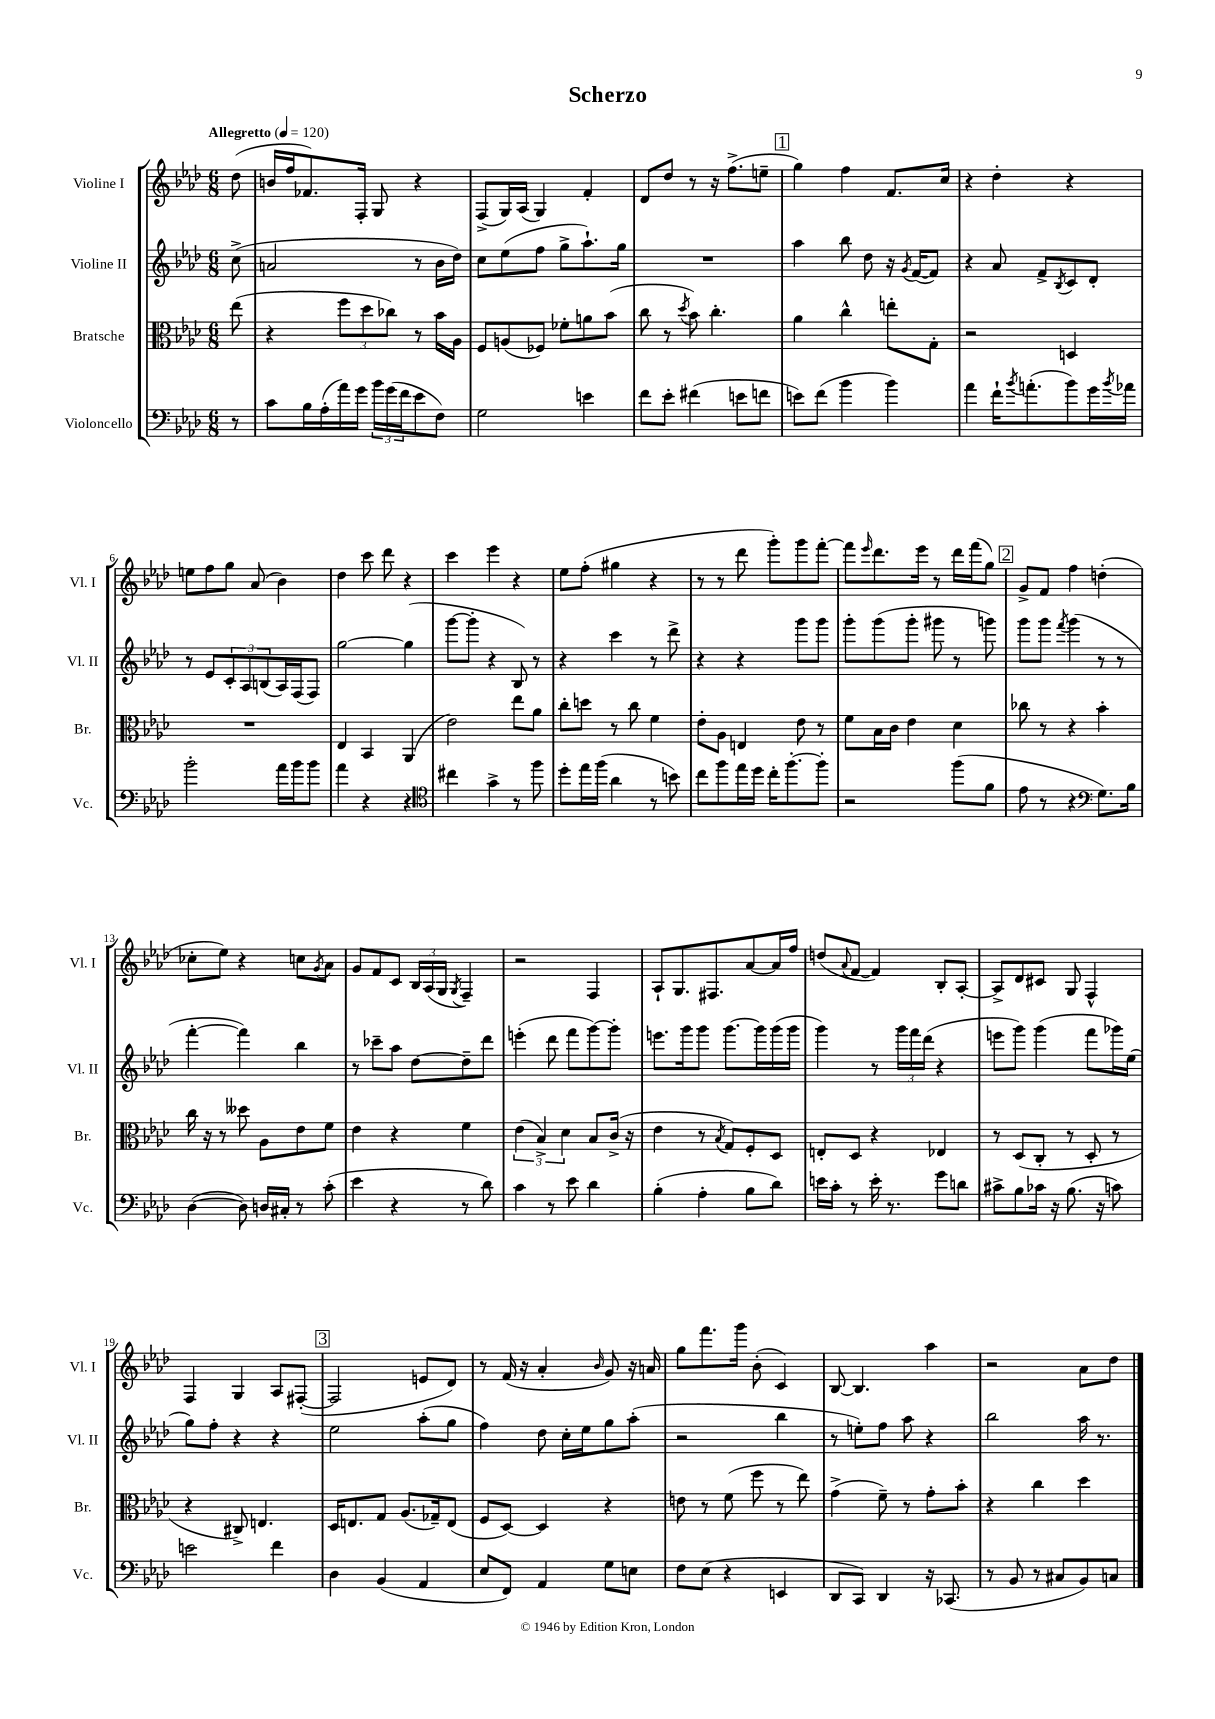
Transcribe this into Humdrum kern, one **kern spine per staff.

**kern	**kern	**kern	**kern
*staff4	*staff3	*staff2	*staff1
*clefF4	*clefC3	*clefG2	*clefG2
*k[b-e-a-d-]	*k[b-e-a-d-]	*k[b-e-a-d-]	*k[b-e-a-d-]
*M6/8	*M6/8	*M6/8	*M6/8
*MM120	*MM120	*MM120	*MM120
8r	(8ee-\	(8cc^\	(8dd-\
=	=	=	=
8c\L	4r	2a/	16b/LL
.	.	.	16ff/J
16B-\L	.	.	8.f-/)
(16A-'\	.	.	.
16a-\)	12ff\L	.	.
16g\JJ	.	.	16F'/Jk
.	12dd-\	.	.
24b-\LL	.	.	8G/
(24g\	12cc-\J)	.	.
24f\J	.	.	.
8e-\	8r	8r	4r
8F\J)	16b-\LL	16b-\LL	.
.	16A-\JJ	16dd-\JJ)	.
=	=	=	=
2G\	8F/L	8cc\L	(8F^/L
.	(8A/	(8ee-\	16G/L)
.	.	.	(16A-/JJ
.	8F-/J)	8ff\J	4G/)
.	8f-'\L	8gg^\L	.
4e\	8a\	8.aa-`\)	4f'/
.	(8b-\J	.	.
.	.	16gg\Jk	.
=	=	=	=
8f\L	8cc\	2.r	8d-/L
8e-'\J	8r	.	8dd-/J
.	8qdd-/	.	.
(4f#\	8b-\)	.	8r
.	4.cc'\	.	16r
.	.	.	(8.ff^\L
8e\L	.	.	.
8f\J	.	.	8ee~\J
=	=	=	=
8e\L)	4a-\	4aa-\	4gg\)
(8f\J	.	.	.
4b-\	4cc^^\	8bb-\	4ff\
.	.	8dd-\	.
4b-\)	8ee'\L	16r	8.f/L
.	.	8qg/	.
.	.	([16f/LK	.
.	8G'\J	8f/]J)	.
.	.	.	16cc/Jk
=	=	=	=
4a-\	2r	4r	4r
16f`\LK	.	8a-/	4dd-'\
8qb-/	.	.	.
(8.a'\	.	.	.
.	.	8f^/L	.
.	.	8qB-/	.
8b-\)	4D/	8c/	4r
16g\L	.	8d-'/J	.
8qb-/	.	.	.
16a-\JJ	.	.	.
=	=	=	=
2b-'\	2.r	8r	8ee\L
.	.	8e-/L	8ff\
.	.	12c'/	8gg\J
.	.	12A-/	.
.	.	.	(8a-/
.	.	(12B/	.
16a-\LL	.	16A-/L)	4b-\)
16b-\J	.	(16F/J	.
8b-\J	.	8F/J)	.
=	=	=	=
4a-\	4E-/	[2gg\	4dd-\
4r	4BB-/	.	8ccc\
.	.	.	8ddd-\
4r	(4AA-/	(4gg\]	4r
=	=	=	=
*clefC4	*	*	*
4cc#\	2e-\)	[8ggg\L	4ccc\
.	.	8ggg'\]J	.
4g^\	.	4r	4eee-\
8r	8ee-\L	8B-/)	4r
8ff\	8a-\J	8r	.
=	=	=	=
8dd-'\L	8cc'\L	4r	8ee-\L
16ee-\L	8dd\J	.	(8ff'\J
(16ff\JJ	.	.	.
4a-\	8r	4ccc\	4gg#\
.	8cc\	.	.
8r	4f\	8r	4r
8b\)	.	8ddd-^\	.
=	=	=	=
8cc\L	8e-'\L	4r	8r
8ff\	8A-\J	.	8r
16ee-\L	4E/	4r	8ddd-\
16dd-\JJ	.	.	.
16cc'\LK	.	.	8ggg'\L)
[8.ff'\	.	.	.
.	8e-\	8ggg\L	8ggg\
8ff'\]J	8r	8ggg\J	[8fff'\J
=	=	=	=
2r	8f\L	8ggg'\L	8fff\]L
.	.	.	16qqeee-/
.	16B-\L	(8ggg\	8.ddd-\
.	16c\JJ	.	.
.	4e-\	8ggg'\J	.
.	.	.	16eee-\Jk
.	.	8ggg#\	8r
(8ff\L	4d-\	8r	16ddd-\LL
.	.	.	(16fff\J
8f\J	.	8ggg\)	8gg\J)
=	=	=	=
8e-\	8cc-\	8ggg\L	8g^/L
8r	8r	8ggg\J	8f/J
.	.	8qfff/	.
4r	4r	(4ggg\	4ff\
*clefF4	*	*	*
8.G\L)	4b-'\	8r	(4dd'\
.	.	8r	.
16B-\Jk	.	.	.
=	=	=	=
([4D-\	16cc\	[4fff'\	8cc-'\L
.	16r	.	.
.	8r	.	8ee-\J)
8D-\])	8dd--\	4fff\])	4r
16D/LL	8A-\L	.	.
16C#'/JJ	.	.	.
8r	8e-\	4bb-\	8cc\L
.	.	.	8qg/
(8c'\	8f\J	.	8a-\J
=	=	=	=
4e-\	4e-\	8r	8g/L
.	.	8ccc-~\L	8f/
4r	4r	8aa-\J	8c/J
.	.	[8dd-\L	24B-/LL
.	.	.	(24A-/
.	.	.	24G/JJ
.	.	.	8qG/
8r	4f\	8dd-~\]	4F~/)
8d-\)	.	8ddd-\J	.
=	=	=	=
4c\	(6e-\	(4eee'\	2r
.	6B-^/)	.	.
8r	.	8ddd-\	.
.	6d-\	.	.
8e-\	.	8fff\L	.
4d-\	8B-/L	[8ggg\)	4F/
.	(16c^/Jk	8ggg'\]J	.
.	16r	.	.
=	=	=	=
(4B-'\	4e-\	8.eee\L	8A-`/L
.	.	.	8.G/
.	.	16ggg\k	.
4A-'\	8r	8ggg\J	.
.	.	.	8.F#/
.	8qB-/	.	.
.	8G/L)	[8.ggg\L	.
8B-\L	8F'/	.	[8a-/
.	.	16ggg\]L	.
8d-\J)	8D-/J	(16ggg\	16a-/]L
.	.	16ggg\JJ	16ff/JJ
=	=	=	=
16e\LL	8E'/L	4ggg\)	(8dd/L
16c'\JJ	.	.	.
.	.	.	8qqa-/
8r	8D-/J	.	[8f/J
16e'\	4r	8r	4f/])
8.r	.	.	.
.	.	24ggg\LL	.
.	.	24fff\	.
.	.	(24ddd-\JJ	.
8g\L	4E-/	4r	8B-'/L
8d\J	.	.	[8A-'/J
=	=	=	=
8c#^\L	8r	8eee\L	8A-^/]L
8B-\	(8D-/L	8ggg\J)	8d-/
16c-\Jk	8C'/J	(4ggg\	8c#/J
16r	.	.	.
(8.B-\	8r	.	8G/
.	8D-'/	8fff\L	4F^^/
16r	.	.	.
8c\)	8r	16ggg-\L)	.
.	.	(16ee-\JJ	.
=	=	=	=
2e\	4r	8gg\L)	4F/
.	.	8ff'\J	.
.	8C#^/)	4r	4G/
.	4.E/	.	.
4f\	.	4r	8A-/L
.	.	.	([8F#'/J
=	=	=	=
4D-\	16D-/LK	2ee-\	2F#/]
.	8.E/	.	.
(4BB-/	8G/J	.	.
.	(8.A-/L	.	.
4AA-/	.	(8aa-'\L	8e/L
.	16G-~/k)	.	.
.	(8E/J	8gg\J	8d-/J)
=	=	=	=
8E-/L	8F/L	4ff\)	8r
8FF/J)	[8D-/J)	.	(16f/
.	.	.	16r
4AA-/	4D-/]	8dd-\	4a-'/
.	.	16cc'\LL	.
.	.	16ee-\J	.
.	.	.	16qqb-/
8G\L	4r	8gg\	8g/)
8E\J	.	(8aa-'\J	16r
.	.	.	16a/
=	=	=	=
8F\L	8e\	2r	8gg\L
(8E-\J	8r	.	8.fff\
4r	(8f\	.	.
.	.	.	16ggg\Jk
.	8ff\	.	(8b-'\
4EE/	8r	4bb-\	4c/)
.	8ee-\)	.	.
=	=	=	=
8DD-/L	(4g^\	8r	[8B-/
8CC/J)	.	8ee'\L)	4.B-/]
4DD-/	8f~\)	8ff\J	.
.	8r	8aa-\	.
16r	8g'\L	4r	4aa-\
(8.CC-/	.	.	.
.	8b-'\J	.	.
=	=	=	=
8r	4r	2bb-\	2r
8BB-/	.	.	.
8r	4cc\	.	.
8C#/L	.	.	.
8BB-/)	4dd-\	16aa-\	8a-\L
.	.	8.r	.
8C/J	.	.	8dd-\J
==	==	==	==
*-	*-	*-	*-
